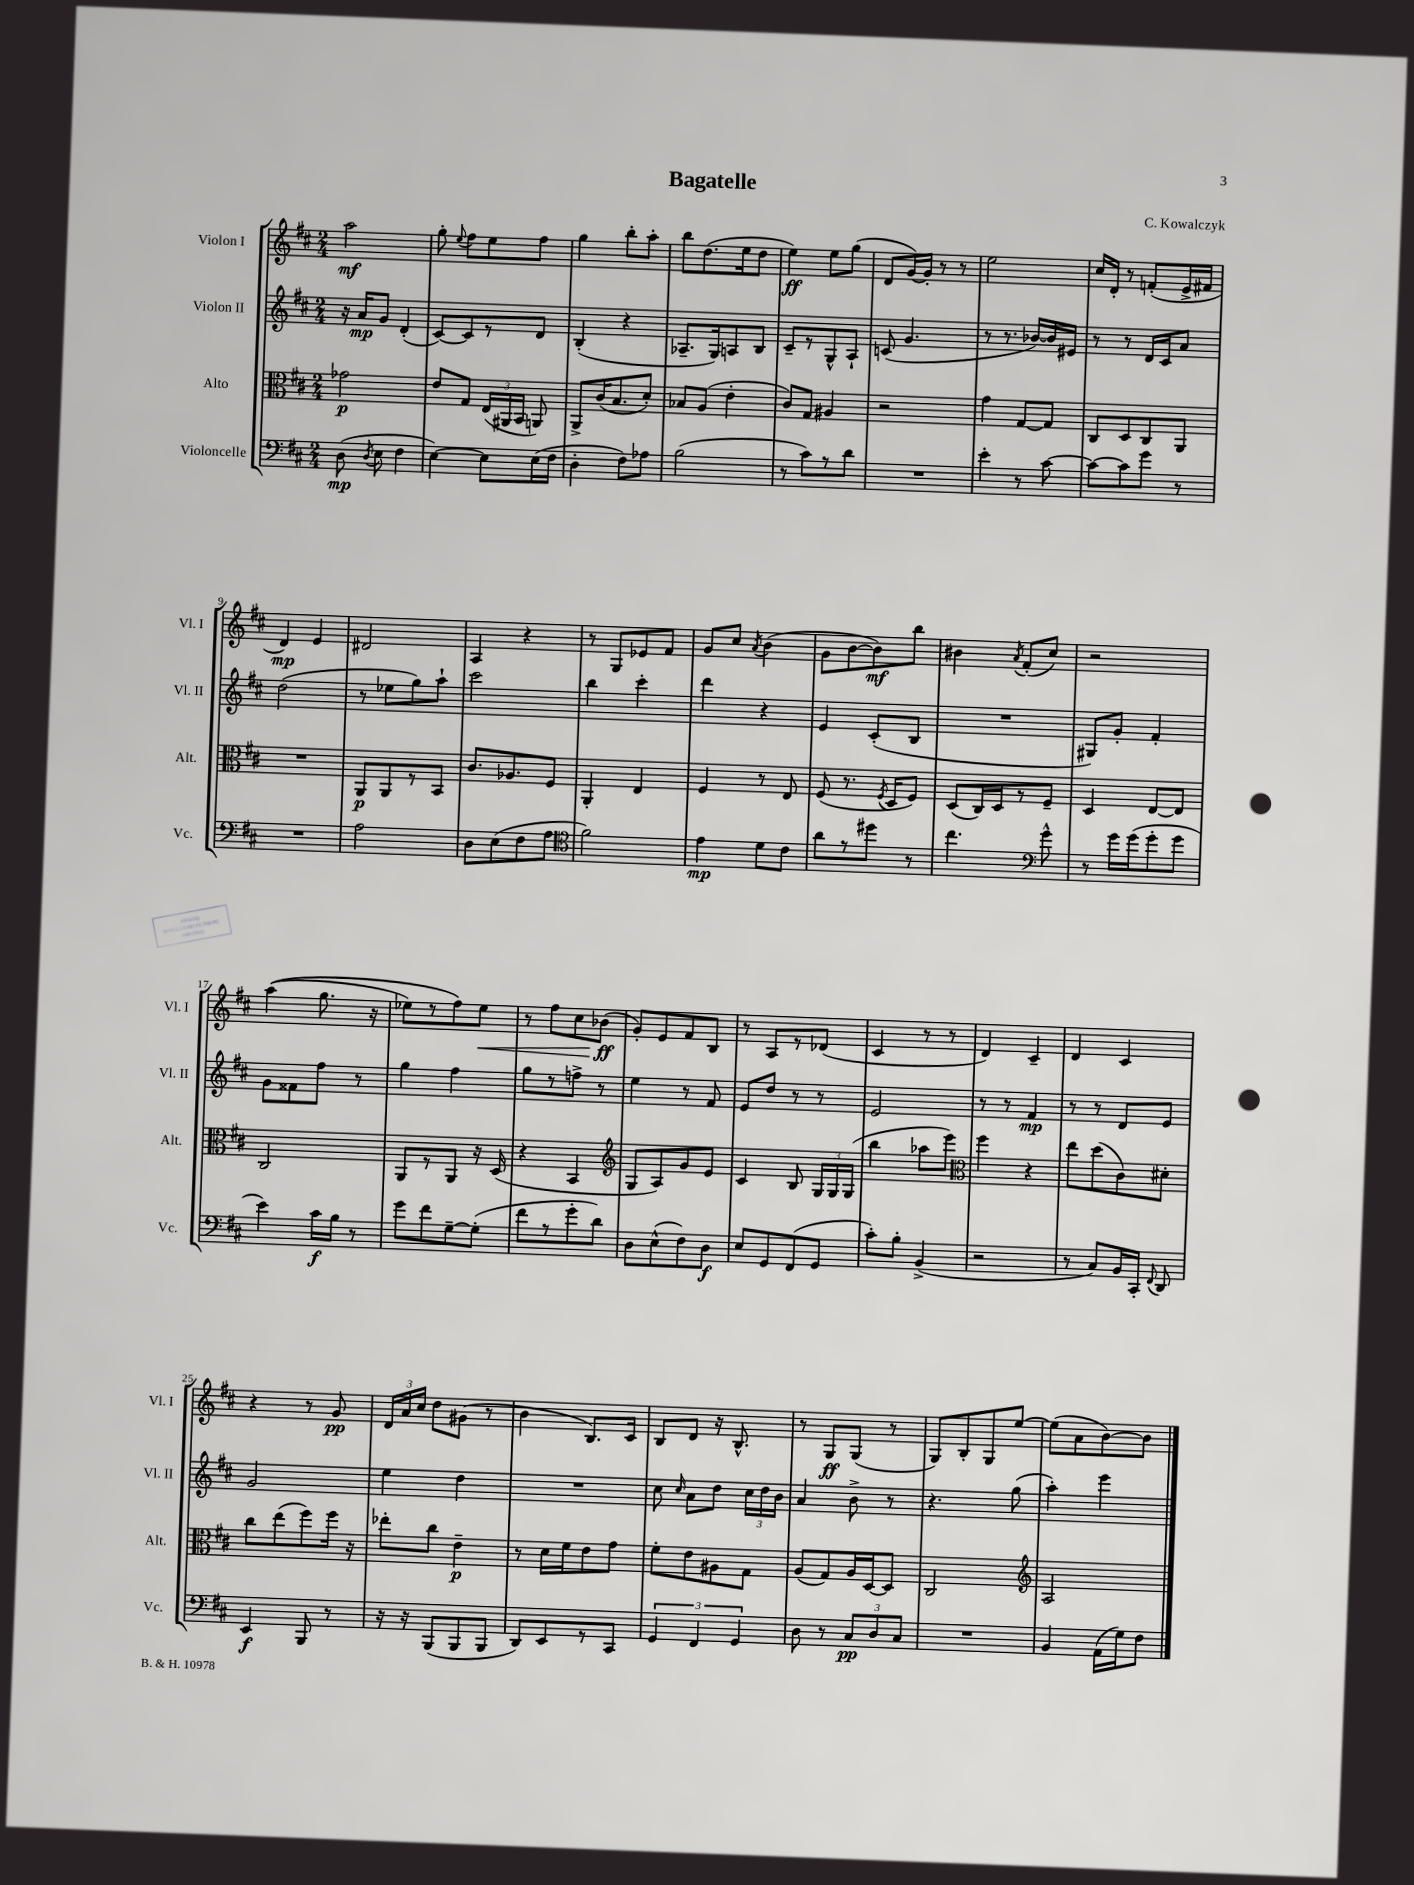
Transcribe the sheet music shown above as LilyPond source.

\header { title = "Bagatelle" composer = "C. Kowalczyk" }
<<
\new StaffGroup <<
\new Staff = "s0" \with { instrumentName = "Violon I" shortInstrumentName = "Vl. I" } {
    \clef treble \key d \major \numericTimeSignature \time 2/4
    \autoBeamOff a''2\mf |
    g''8-. \appoggiatura { e''8 } fis''8[ e''8 fis''8] |
    g''4 b''8[-. a''8]-. |
    b''8[ d''8.( e''16 d''8] |
    e''4\ff) e''8[ g''8]( |
    d'8[ g'16~) g'16]-. r8 r8 |
    e''2 |
    cis''16[ d'16]-. r8 f'8[-.( e'16-> fis'16] |
    d'4\mp) e'4 |
    dis'2 |
    a4 r4 |
    r8 g8[ ees'8 fis'8] |
    g'8[ cis''8] \acciaccatura { a'8 } b'4( |
    g'8[ b'8~ b'8\mf) b''8] |
    bis'4 \acciaccatura { a'8 } fis'8[-.( cis''8]) |
    r2 |
    a''4(\( g''8. r16 |
    ees''8[) r8 fis''8\) ees''8]\< |
    r8 fis''8[ cis''8 bes'8]\ff\!( |
    g'8[-.) e'8 fis'8 b8] |
    r8 a8[ r8 des'8]( |
    cis'4 r8 r8 |
    d'4) cis'4-- |
    d'4 cis'4 |
    r4 r8 g'8\pp |
    \tuplet 3/2 { d'16[ a'16 cis''16] } d''8[ gis'8]( r8 |
    b'4 b8.[) cis'16] |
    b8[ d'8] r16 b8.-^ |
    r8 g8[\ff g8]( r8 |
    g8[) b8-. g8 e''8]~ |
    e''8[( a'8 b'8~) b'8] \bar "|." |
}
\new Staff = "s1" \with { instrumentName = "Violon II" shortInstrumentName = "Vl. II" } {
    \clef treble \key d \major \numericTimeSignature \time 2/4
    \autoBeamOff r16 a'16[\mp g'8] d'4-.( |
    cis'8[~) cis'8 r8 d'8] |
    b4-.( r4 |
    aes8.[-- g16) a8 b8] |
    cis'8[-- r8 g8-^ a8]-! |
    c'8( g'4. |
    r8 r8. bes'16[~) bes'16 eis'16] |
    r8 r8 d'16[ cis'16 a'8] |
    d''2( |
    r8 ees''8[ g''8) a''8]-! |
    cis'''2 |
    b''4 cis'''4-. |
    d'''4 r4 |
    e'4 cis'8[-.( b8] |
    R2 |
    gis8[) g'8]-. fis'4-. |
    g'8[ fisis'8 fis''8] r8 |
    g''4 fis''4 |
    g''8[ r8 f''8]-> r8 |
    e''4 r8 fis'8 |
    e'8[ d''8] r8 r8 |
    e'2 |
    r8 r8 fis'4\mp |
    r8 r8 d'8[ e'8] |
    g'2 |
    e''4 d''4 |
    R2 |
    cis''8 \grace { cis''16 } a'8[ d''8] \tuplet 3/2 { cis''16[ d''16 b'16] } |
    a'4 b'8-> r8 |
    r4. g''8( |
    a''4-.) e'''4 \bar "|." |
}
\new Staff = "s2" \with { instrumentName = "Alto" shortInstrumentName = "Alt." } {
    \clef alto \key d \major \numericTimeSignature \time 2/4
    \autoBeamOff ges'2\p |
    e'8[ g8] \tuplet 3/2 { e16[( ais,16 b,16] } a,8) |
    a,8[-> cis'16( b8. d'8]-.) |
    bes8[ a8]( e'4-. |
    cis'8[) g8] ais4 |
    r2 |
    g'4 g8[~ g8] |
    cis8[ d8 cis8 a,8] |
    R2 |
    a,8[\p a,8 r8 b,8] |
    cis'8.[ aes8. fis8] |
    a,4-. e4 |
    fis4 r8 e8 |
    fis8( r8. \acciaccatura { fis8 } d16[ fis8]) |
    d8[( cis16) d16 r8 fis8]-- |
    d4 e8[~ e8] |
    cis2 |
    a,8[ r8 a,8] r16 d16( |
    r4 b,4 |
    \clef treble g8[ a8) g'8 e'8] |
    cis'4 b8 \tuplet 3/2 { g16[ g16 g16]( } |
    b''4 aes''8[ e'''8]) |
    \clef alto fis''4 r4 |
    e''8[ d''8( cis'8) dis'8]-. |
    cis''8[ e''8( fis''8) fis''16] r16 |
    ees''8[-. cis''8] e'4--\p |
    r8 d'16[ fis'16 e'8 g'8] |
    fis'8[-. e'8 ais8 g8] |
    a8[( g8) a16 d16~ d8] |
    cis2 |
    \clef treble a2 \bar "|." |
}
\new Staff = "s3" \with { instrumentName = "Violoncelle" shortInstrumentName = "Vc." } {
    \clef bass \key d \major \numericTimeSignature \time 2/4
    \autoBeamOff d8\mp( \acciaccatura { d8 } e8 fis4 |
    e4~) e8[ e16( fis16] |
    d4-. fis8[) aes8] |
    b2( |
    r8 cis'8[) r8 d'8] |
    R2 |
    e'4-. r8 cis'8~ |
    cis'8[~ cis'8 g'8] r8 |
    R2 |
    a2 |
    d8[ e8( fis8 a8] |
    \clef tenor fis'2) |
    e'4\mp d'8[ cis'8] |
    a'8[ r8 dis''8] r8 |
    cis''4. \clef bass g'8-^ |
    r8 g'16[ g'16( g'8-. g'8] |
    e'4) cis'16[\f b16] r8 |
    g'8[ fis'8 g8~-- g8]-.( |
    fis'8[ r8 g'8-. d'8]) |
    d8[ e8-^( fis8) d8]\f |
    e8[ g,8 fis,8( g,8] |
    cis'8[-.) b8]-. b,4->( |
    r2 |
    r8 cis8[) b,16 cis,16]-. \appoggiatura { fis,8 } d,8 |
    e,4\f b,,8 r8 |
    r16 r16 b,,8[( b,,8 b,,8] |
    d,8[) e,8 r8 cis,8] |
    \tuplet 3/2 { g,4 fis,4 g,4 } |
    d8 r8 \tuplet 3/2 { cis8[\pp d8 cis8] } |
    R2 |
    b,4 a,16[( g16) fis8] \bar "|." |
}
>>
>>
